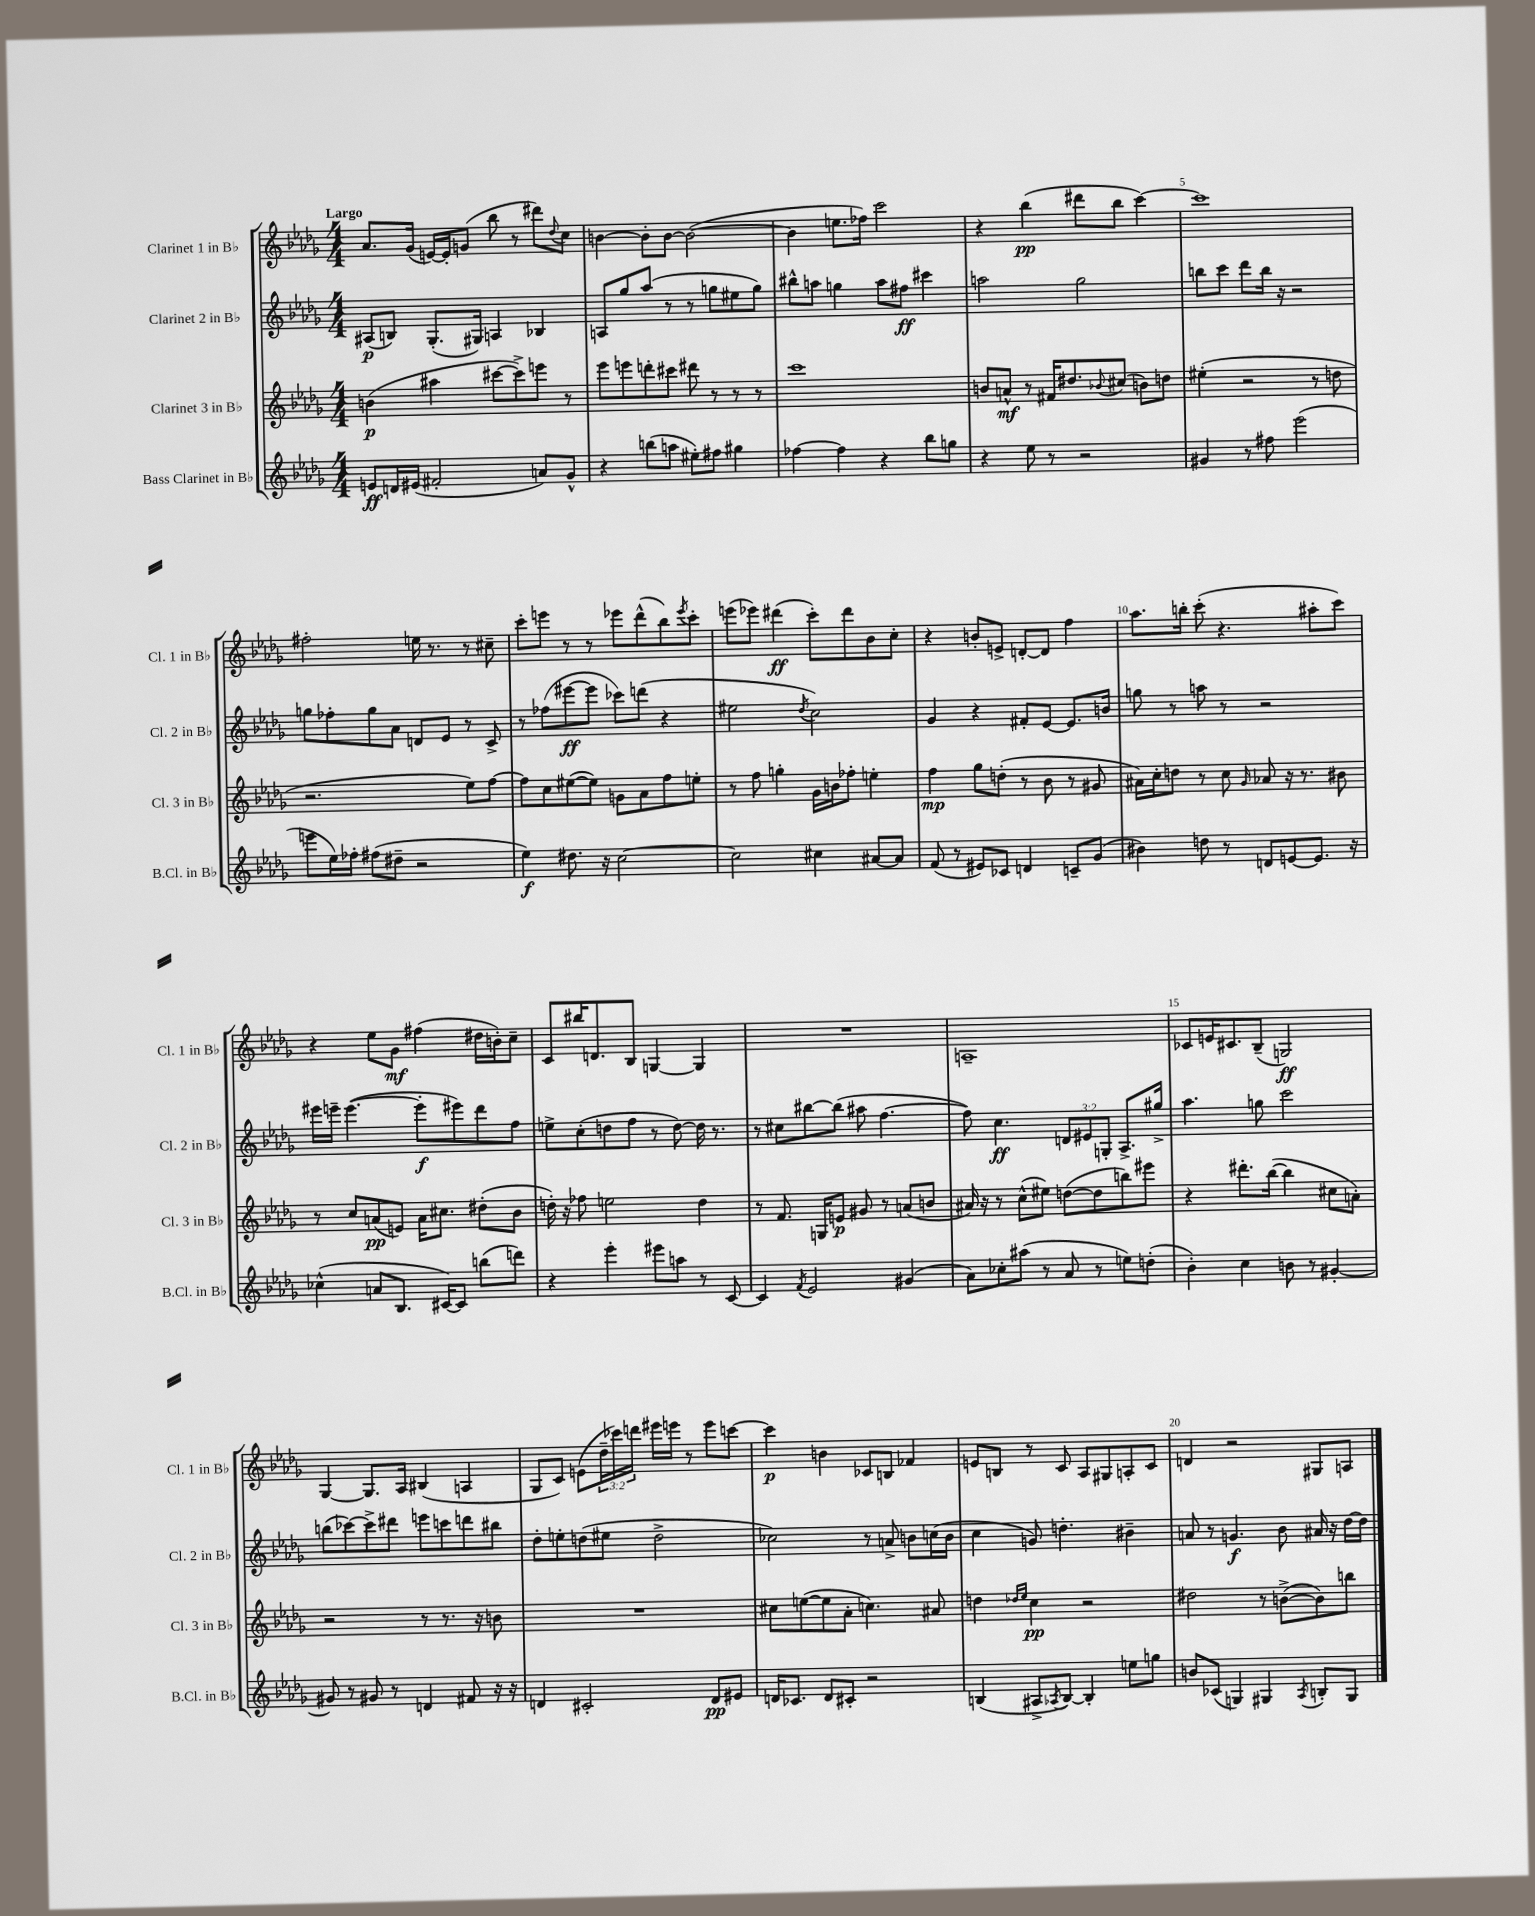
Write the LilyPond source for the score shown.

<<
\new StaffGroup <<
\new Staff = "s0" \with { instrumentName = "Clarinet 1 in Bb" shortInstrumentName = "Cl. 1 in Bb" } {
    \clef treble \key des \major \numericTimeSignature \time 4/4 \override Staff.TupletNumber.text = #tuplet-number::calc-fraction-text \tempo "Largo"
    aes'8. ges'16( e'16~) e'16-. g'8( bes''8 r8 dis'''8) \appoggiatura { des''8 } c''8 |
    b'4~ b'8-. b'8~ b'2~( |
    b'4 e''8. fes''16) c'''2 |
    r4 bes''4\pp( dis'''8 bes''8 c'''4~) |
    c'''1 |
    fis''2-. e''16 r8. r8 cis''8-- |
    c'''8-. e'''8 r8 r8 ees'''8 des'''8-^( bes''8) \acciaccatura { ees'''8 } c'''8-. |
    e'''8( ees'''8) dis'''4\ff( c'''8-.) dis'''8 bes'8 c''8-. |
    r4 b'8-. e'8-> d'8~-. d'8 f''4 |
    aes''8. b''16-. c'''8-.( r4. ais''8-. c'''8) |
    r4 ees''8 ges'8\mf fis''4( dis''16 b'16-.) c''8-- |
    c'8 bis''16 d'8. bes8 g4~ g4 |
    R1 |
    a1-- |
    ces'8 e'16 cis'8. bes8--( g2\ff) |
    ges4~ ges8. aes16 bis4( a4 |
    ges8 c'8) e'8( \tuplet 3/2 { des''16-- ces'''16) d'''16 } eis'''16 e'''16 r8 e'''8 c'''8~ |
    c'''4\p b'4 ces'8 b8 fes'4 |
    e'8 b8 r8 c'8 aes8 gis8 a8-. c'8 |
    d'4 r2 gis8 a8 \bar "|." |
}
\new Staff = "s1" \with { instrumentName = "Clarinet 2 in Bb" shortInstrumentName = "Cl. 2 in Bb" } {
    \clef treble \key des \major \numericTimeSignature \time 4/4 \override Staff.TupletNumber.text = #tuplet-number::calc-fraction-text
    ais8\p( b8) ges8.-.( gis16) a4 bes4 |
    a8 ges''8 aes''8( r8 r8 g''8 eis''8 g''8) |
    bis''8-^ a''8 g''4 a''8 fis''8\ff cis'''4 |
    a''2 ges''2 |
    b''8 c'''8 des'''8 b''16 r16 r2 |
    g''8 fes''8-. g''8 aes'8 d'8 ees'8 r8 c'8-> |
    r8 fes''8( eis'''8~\ff eis'''8 ces'''8) d'''8( r4 |
    eis''2 \acciaccatura { des''8 } c''2) |
    ges'4 r4 fis'8-. ees'8~ ees'8. b'16 |
    g''8 r8 a''8 r8 r2 |
    eis'''16 e'''16-- e'''4.~( e'''8-.\f eis'''8) des'''8 f''8 |
    e''8-> c''8-.( d''8 f''8 r8 d''8~) d''16 r8. |
    r8 cis''8 bis''8~ bis''8( ais''8 f''4.~ |
    f''8) c''4.\ff \tuplet 3/2 { d'8 eis'8 g8-. } aes8.-> gis''16-> |
    aes''4. g''8 c'''2 |
    b''8( ces'''8~) ces'''8-> dis'''8 e'''8 c'''8 d'''8 bis''8 |
    des''8-. e''8-. d''8( eis''8 d''2-> |
    ces''2) r8 a'8-> b'8 c''16( b'16 |
    c''4 g'8) d''4.-. bis'4-- |
    a'8 r8 g'4.\f bes'8 ais'16 r16 des''16~ des''16 \bar "|." |
}
\new Staff = "s2" \with { instrumentName = "Clarinet 3 in Bb" shortInstrumentName = "Cl. 3 in Bb" } {
    \clef treble \key des \major \numericTimeSignature \time 4/4
    b'4\p( ais''4 cis'''8~ cis'''8->) e'''8 r8 |
    ees'''8 e'''8 d'''8-. cis'''8 dis'''8 r8 r8 r8 |
    c'''1 |
    b'8 a'8-^\mf r8 fis'16 dis''8. \appoggiatura { bes'8 } cis''8( b'8) d''8 |
    eis''4-.( r2 r8 d''8 |
    r2. ees''8) f''8~ |
    f''8 c''8 eis''8~( eis''8) g'8 aes'8 f''8 e''8-. |
    r8 f''8 g''4-. ges'16 b'16 fes''8-. e''4-. |
    f''4\mp ges''8 d''8-.( r8 bes'8 r8 gis'8 |
    ais'16) c''16-. d''8 r8 c''8 \grace { ges'16 } aes'8 r16 r8. bis'8 |
    r8 c''8 a'8\pp( e'8) a'16 cis''8. dis''8-.( bes'8 |
    d''16-.) r16 fes''8 e''2 d''4 |
    r8 f'8. g16 e'8\p gis'8 r8 a'8( b'8 |
    ais'16) r16 r8 c''8-^( eis''8) d''8~( d''8 b''8) eis'''8 |
    r4 dis'''8.-. bes''16~( bes''4 cis''8 a'8-.) |
    r2 r8 r8. r16 b'8 |
    R1 |
    cis''8 e''8~( e''8 aes'8-. c''4.) ais'8 |
    d''4 \grace { des''16 ees''16 } c''4\pp r2 |
    dis''2 r8 b'8~->( b'8) b''8 \bar "|." |
}
\new Staff = "s3" \with { instrumentName = "Bass Clarinet in Bb" shortInstrumentName = "B.Cl. in Bb" } {
    \clef treble \key des \major \numericTimeSignature \time 4/4
    e'8\ff d'16 eis'16( fis'2-. a'8) ges'8-^ |
    r4 b''8( a''8 eis''8-.) fis''8 gis''4 |
    fes''4~ fes''4 r4 bes''8 g''8 |
    r4 ees''8 r8 r2 |
    gis'4 r8 fis''8 ees'''2( |
    e'''8 ees''16) fes''16-. fis''8( dis''8-- r2 |
    ees''4\f) dis''8. r16 c''2~ |
    c''2 cis''4 ais'8~ ais'8 |
    f'8( r8 eis'8) ces'8 d'4 c'8-- ges'8( |
    bis'4) d''8 r8 d'8 e'8~ e'8. r16 |
    ces''4-^( a'8 bes8. cis'16~) cis'8 b''8( d'''8) |
    r4 ees'''4-. eis'''8 a''8 r8 c'8~ |
    c'4 \acciaccatura { f'8 } ees'2 gis'4( |
    aes'8) ces''8-. ais''8( r8 aes'8 r8 e''8) d''8-.( |
    bes'4-.) c''4 b'8 r8 gis'4~-. |
    gis'8 r8 gis'8 r8 d'4 fis'8 r16 r16 |
    d'4 cis'2-. d'8\pp eis'8 |
    d'16 ces'8. d'8 cis'8-. r2 |
    b4( ais8-> \acciaccatura { aes8 } b8~) b4-. e''8 g''8 |
    b'8 ces'8( g4) gis4 \acciaccatura { aes8 } b8-. gis8 \bar "|." |
}
>>
>>
\layout { \context { \Score \override BarNumber.break-visibility = ##(#f #t #t) barNumberVisibility = #(every-nth-bar-number-visible 5) } }
